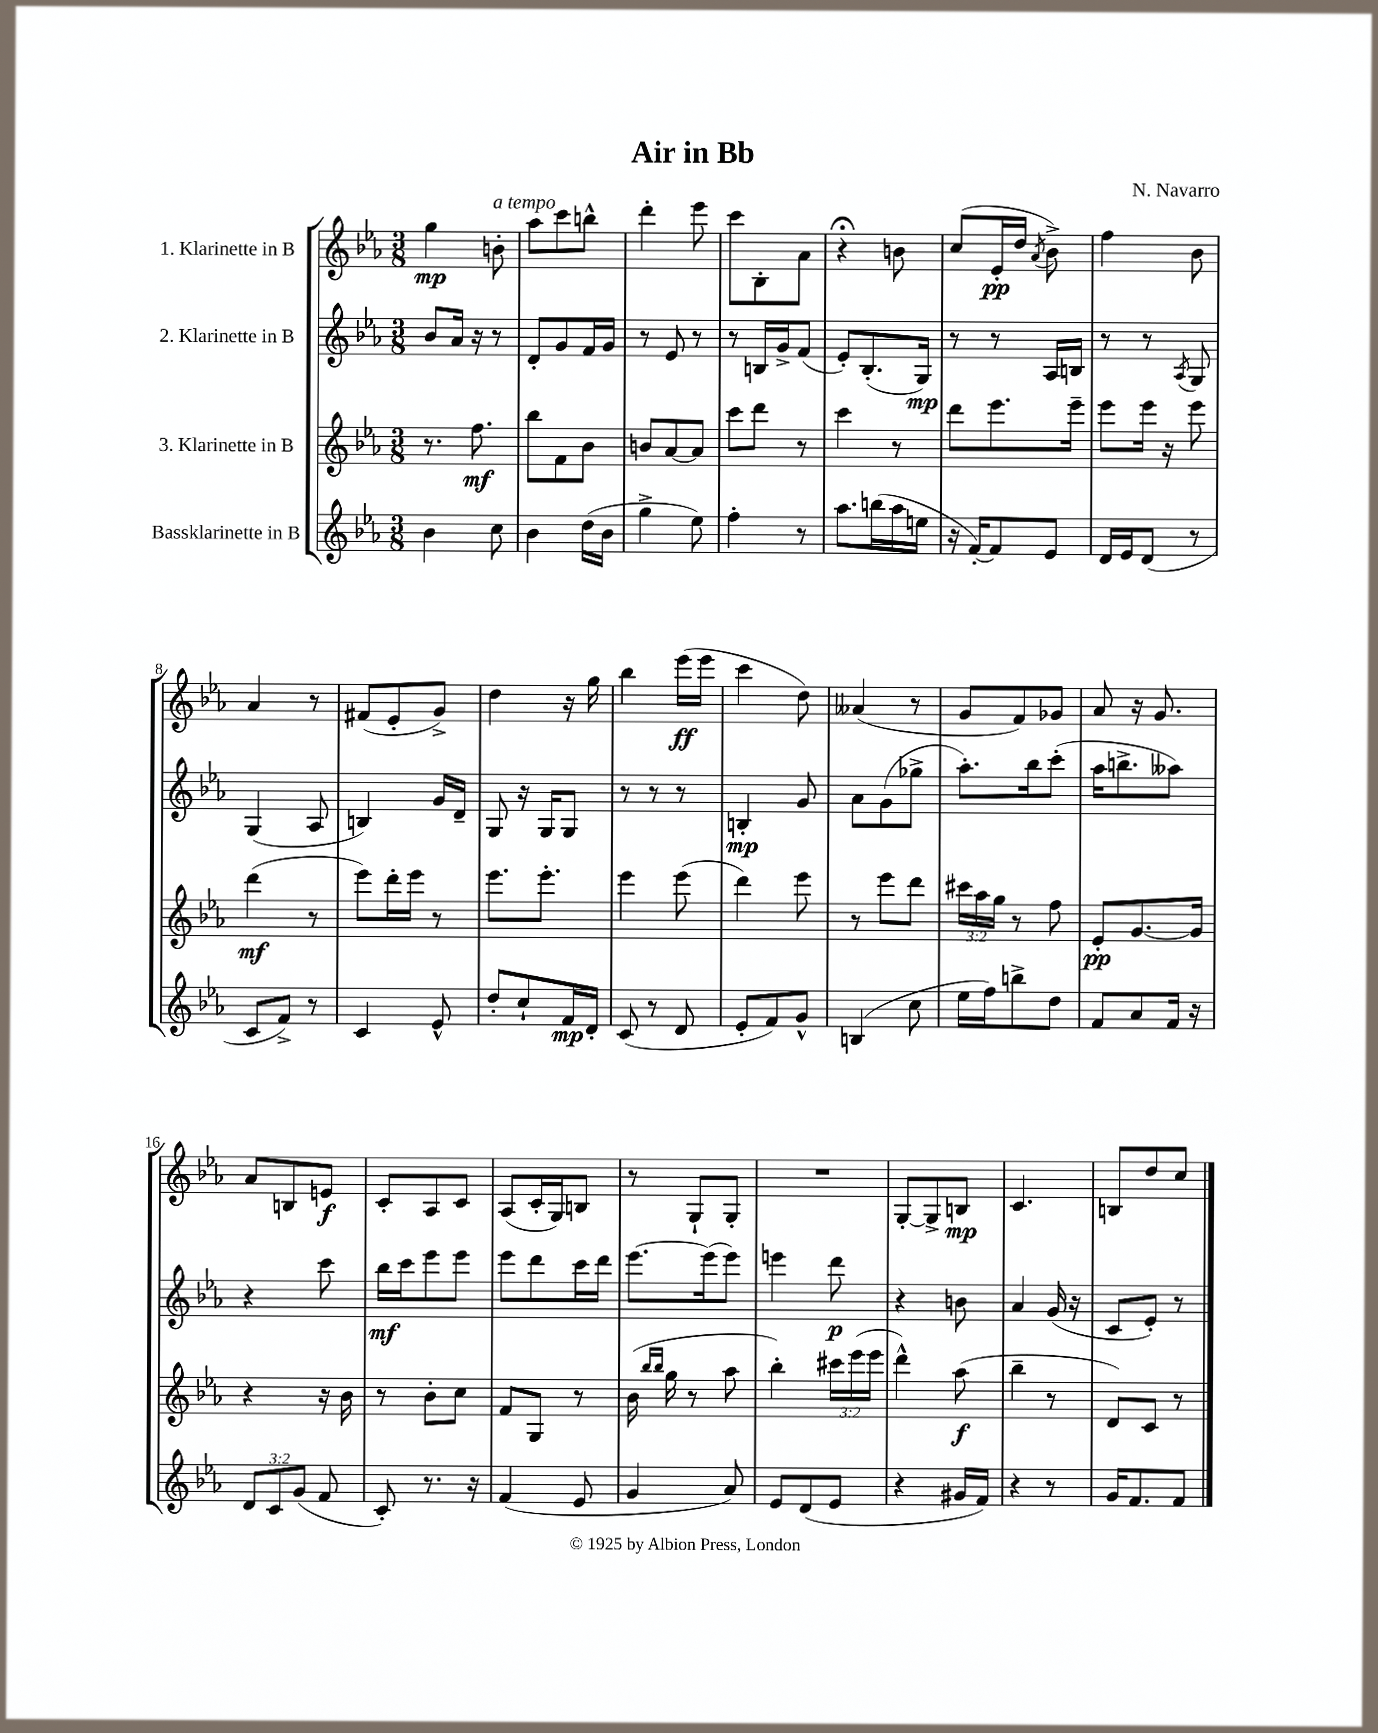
\header { title = "Air in Bb" composer = "N. Navarro" }
<<
\new StaffGroup <<
\new Staff = "s0" \with { instrumentName = "1. Klarinette in B" } {
    \clef treble \key ees \major \numericTimeSignature \time 3/8
    \autoBeamOff g''4\mp b'8-.^\markup { \italic "a tempo" } |
    aes''8[ c'''8 b''8]-^ |
    d'''4-. ees'''8 |
    c'''8[ bes8-. aes'8] |
    r4\fermata b'8 |
    c''8[( ees'16-.\pp d''16] \acciaccatura { aes'8 } bes'8->) |
    f''4 bes'8 |
    aes'4 r8 |
    fis'8[( ees'8-. g'8]->) |
    d''4 r16 g''16 |
    bes''4 ees'''16[\ff( ees'''16] |
    c'''4 d''8) |
    aeses'4( r8 |
    g'8[ f'8) ges'8] |
    aes'8 r16 g'8. |
    aes'8[ b8 e'8]\f |
    c'8[-. aes8 c'8] |
    aes8[( c'16-. g16) b8] |
    r8 g8[-! g8]-. |
    R4. |
    g8[~-. g8-> b8]\mp |
    c'4. |
    b8[ d''8 c''8] \bar "|." |
}
\new Staff = "s1" \with { instrumentName = "2. Klarinette in B" } {
    \clef treble \key ees \major \numericTimeSignature \time 3/8
    \autoBeamOff bes'8[ aes'16] r16 r8 |
    d'8[-. g'8 f'16 g'16] |
    r8 ees'8 r8 |
    r8 b16[ g'16-> f'8]( |
    ees'8[-.) bes8.-.( g16]\mp) |
    r8 r8 aes16[ b16] |
    r8 r8 \acciaccatura { aes8 } g8 |
    g4( aes8 |
    b4) g'16[ d'16]-- |
    g8 r16 g16[ g8] |
    r8 r8 r8 |
    b4-.\mp g'8 |
    aes'8[ g'8( ges''8]-> |
    aes''8.[-.) bes''16 c'''8]-.( |
    aes''16[ b''8.-> aeses''8]) |
    r4 c'''8 |
    bes''16[\mf c'''16 ees'''8 ees'''8] |
    ees'''8[ d'''8 c'''16 d'''16] |
    ees'''8.[~ ees'''16( ees'''8]) |
    e'''4 d'''8\p |
    r4 b'8 |
    aes'4 g'16( r16 |
    c'8[ ees'8]-.) r8 \bar "|." |
}
\new Staff = "s2" \with { instrumentName = "3. Klarinette in B" } {
    \clef treble \key ees \major \numericTimeSignature \time 3/8 \override Staff.TupletNumber.text = #tuplet-number::calc-fraction-text
    \autoBeamOff r8. f''8.\mf |
    bes''8[ f'8 bes'8] |
    b'8[ aes'8~ aes'8] |
    c'''8[ d'''8] r8 |
    c'''4 r8 |
    d'''8[ ees'''8. ees'''16]-- |
    ees'''8[ ees'''16] r16 ees'''8 |
    d'''4\mf( r8 |
    ees'''8[) d'''16-. ees'''16] r8 |
    ees'''8.[ ees'''8.]-. |
    ees'''4 ees'''8( |
    d'''4) ees'''8 |
    r8 ees'''8[ d'''8] |
    \tuplet 3/2 { cis'''16[ aes''16 g''16] } r8 f''8 |
    ees'8[-.\pp g'8.~ g'16] |
    r4 r16 bes'16 |
    r8 bes'8[-. c''8] |
    f'8[ g8] r8 |
    bes'16( \grace { bes''16[ bes''16] } g''16 r8 aes''8 |
    bes''4-.) \tuplet 3/2 { cis'''16[ ees'''16( ees'''16] } |
    d'''4-^) aes''8\f( |
    bes''4-- r8 |
    d'8[) c'8] r8 \bar "|." |
}
\new Staff = "s3" \with { instrumentName = "Bassklarinette in B" } {
    \clef treble \key ees \major \numericTimeSignature \time 3/8 \override Staff.TupletNumber.text = #tuplet-number::calc-fraction-text
    \autoBeamOff bes'4 c''8 |
    bes'4 d''16[( bes'16] |
    g''4-> ees''8) |
    f''4-. r8 |
    aes''8.[ b''16( aes''16 e''16] |
    r16 f'16[~-.) f'8 ees'8] |
    d'16[ ees'16 d'8]( r8 |
    c'8[ f'8]->) r8 |
    c'4 ees'8-^ |
    d''8[-. c''8-! f'16\mp d'16]-. |
    c'8( r8 d'8 |
    ees'8[-. f'8) g'8]-^ |
    b4( c''8 |
    ees''16[ f''16) b''8-> d''8] |
    f'8[ aes'8 f'16] r16 |
    \tuplet 3/2 { d'8[ c'8 g'8]( } f'8 |
    c'8-.) r8. r16 |
    f'4( ees'8 |
    g'4 aes'8) |
    ees'8[ d'8( ees'8] |
    r4 gis'16[ f'16]) |
    r4 r8 |
    g'16[ f'8. f'8] \bar "|." |
}
>>
>>
